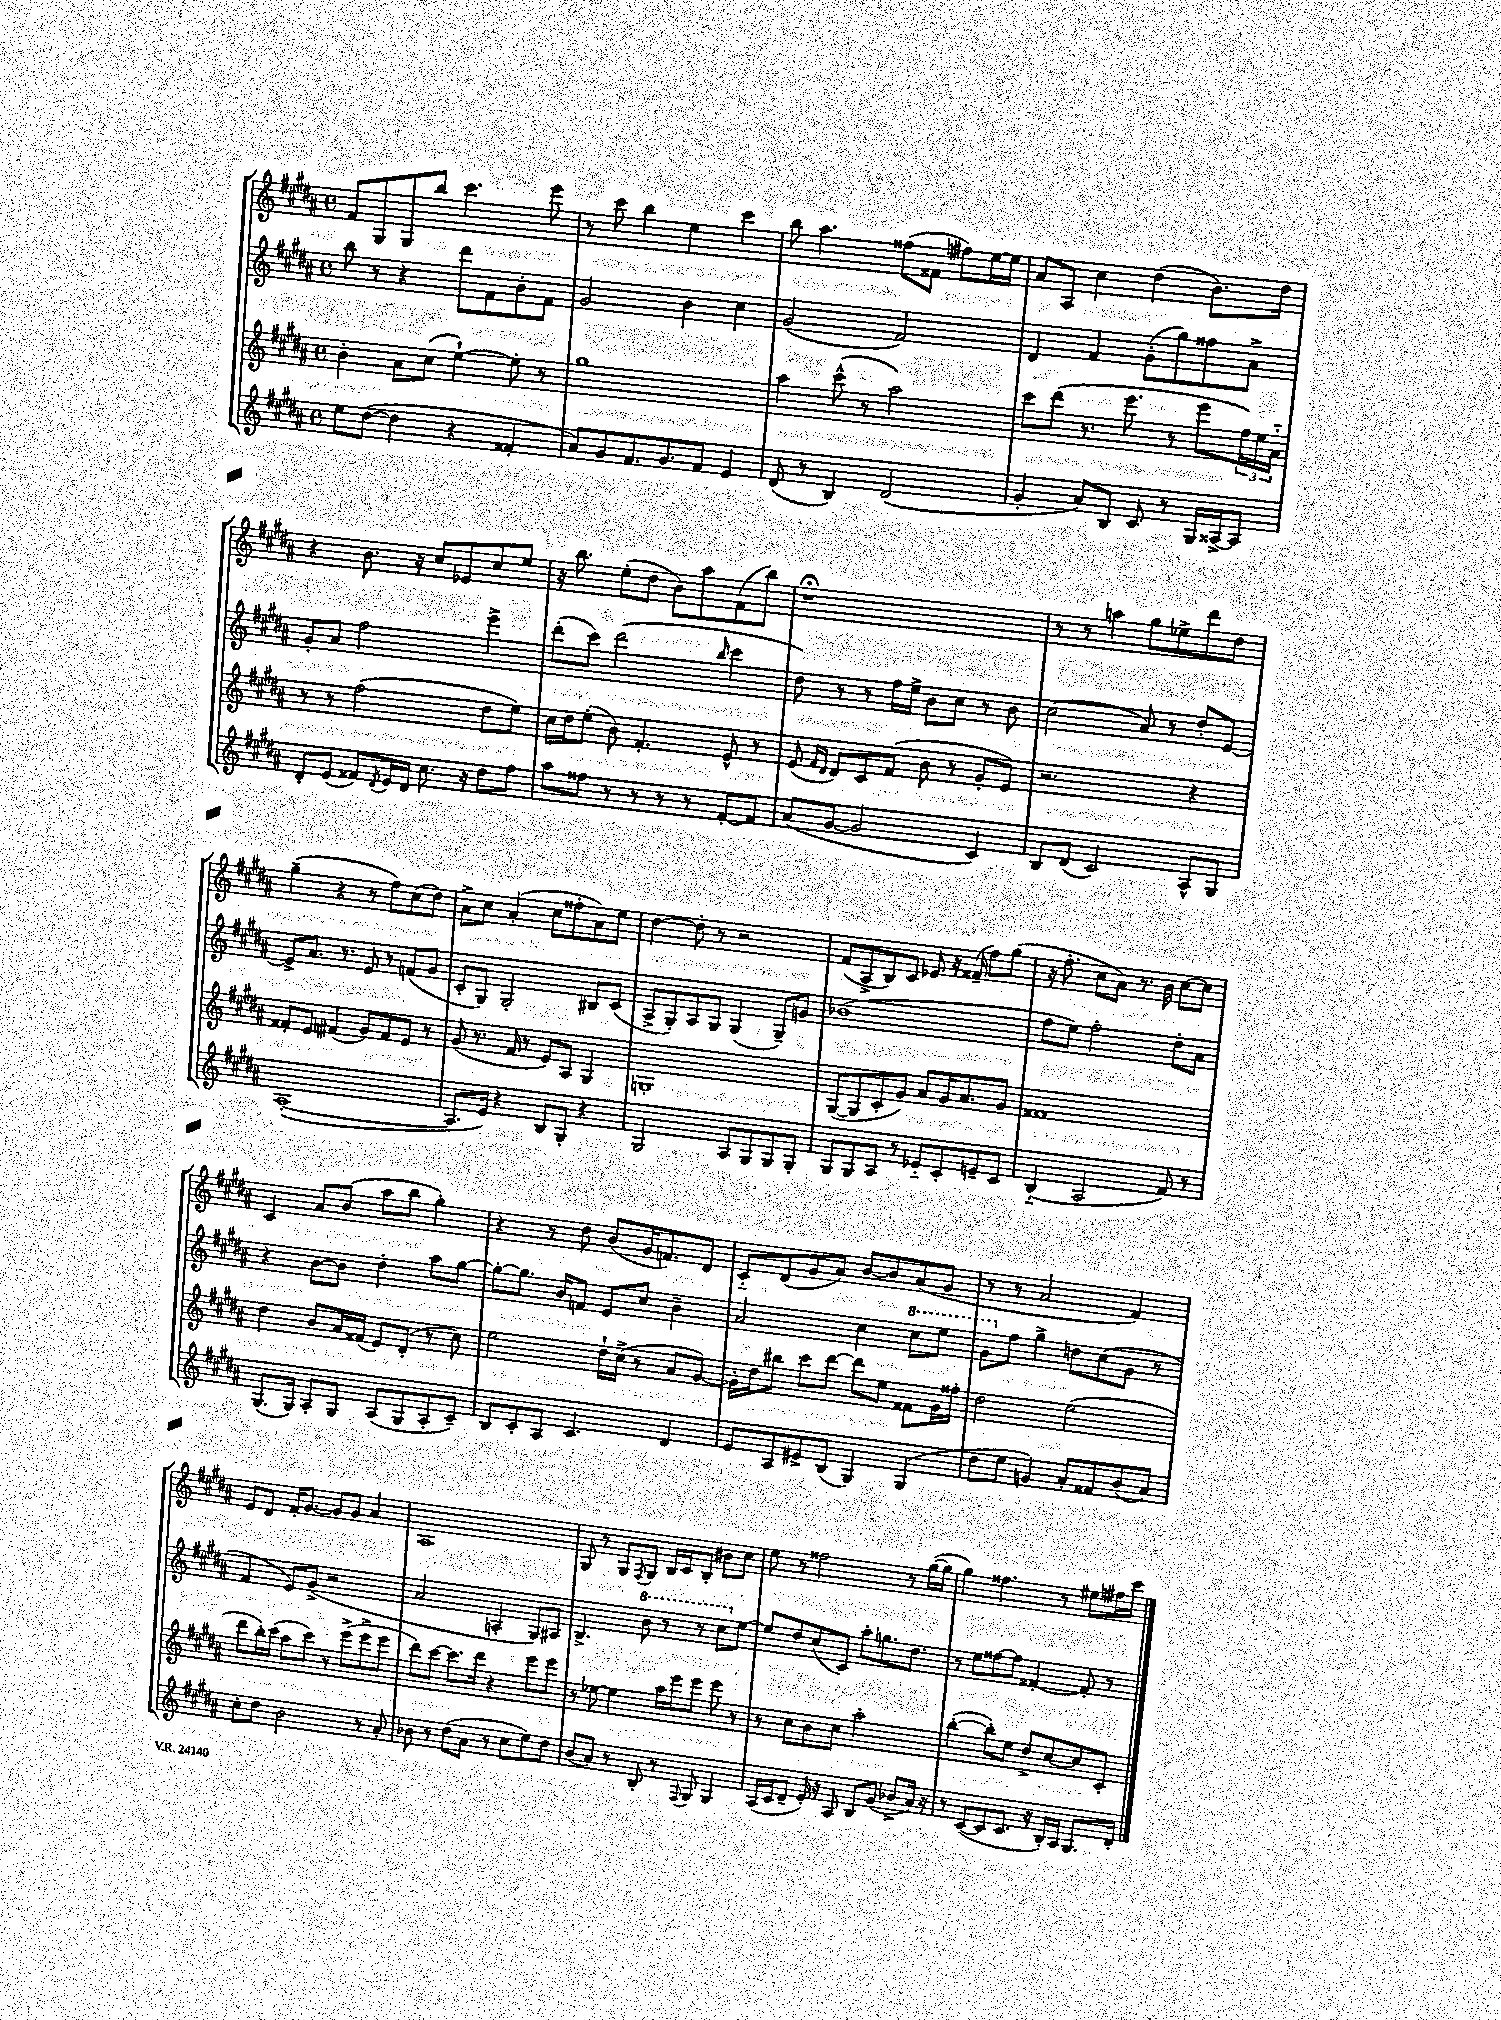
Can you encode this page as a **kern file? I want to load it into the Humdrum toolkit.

**kern	**kern	**kern	**kern
*part4	*part3	*part2	*part1
*staff4	*staff3	*staff2	*staff1
*clefG2	*clefG2	*clefG2	*clefG2
*k[f#c#g#d#a#]	*k[f#c#g#d#a#]	*k[f#c#g#d#a#]	*k[f#c#g#d#a#]
*M4/4	*M4/4	*M4/4	*M4/4
*met(c)	*met(c)	*met(c)	*met(c)
=51	=51	=51	=51
8ee\L	4b'\	8bb\	8f#/L
([8dd#\J	.	8r	8G#/
4dd#\]	8a#\L	4r	8G#/
.	(8cc#\J	.	8bb/J
4r	[4ee`\)	8ddd#\L	4.ccc#\
.	.	8f#\	.
4f##X'/	8ee'\]	8b'\	.
.	8r	8f#\J	8eee\
=52	=52	=52	=52
8a#/L)	1gg#	2g#/	8r
8g#/	.	.	8ccc#\
8.f#/	.	.	4bb\
8.g#/	.	.	.
.	.	4b\	4ee\
8f#/J	.	.	.
4e/	.	4cc#\	4ccc#\
=53	=53	=53	=53
(8d#/	4aa#\	(2g#/	8bb\
8r	.	.	4.aa#\
4B/)	(8ccc#^^\	.	.
.	8r	.	.
(2d#/	2aa#\)	2f#/)	(8ff##X\L
.	.	.	8f##X\J
.	.	.	8ff#X\L)
.	.	.	[16ee\L
.	.	.	16ee\JJ]
=54	=54	=54	=54
4g#'/	8ccc#\L	4d#/	8a#/L
.	(8ddd#\J	.	8A#/J
8a#/L)	8.r	4f#/	4cc#\
8B/J	.	.	.
.	8.eee\	.	.
8c#/	.	(8g#'\L	(4dd#\
8r	8r	8gg#\)	.
16G#/LL	8eee\L	8ff##X\	8.b\L)
[16A##X^/J	.	.	.
8A##/J]	24ff#\L)	8a#^\J	.
.	24ee\	.	.
.	.	.	16dd#\Jk
.	24a#\JJ	.	.
!!LO:LB:g=z
=55	=55	=55	=55
8d#'/L	8r	8g#'/L	4r
(8e/J	8r	8a#/J	.
8f##X/L)	(2ff#\	2ff#\	8.b\
8qd#/	.	.	.
16e/L	.	.	.
16d#/JJ	.	.	16r
8.cc#\	.	.	8cc#/L
.	.	.	8e-X/
16r	.	.	.
8dd#\L	8dd#\L	4eee^\	8cc#/
8ff#\J	8ee\J)	.	8ee/J
=56	=56	=56	=56
8aa#\L	16cc#\LL	(8ddd#'\L	16r
.	16dd#\J	.	8.bb\
8ff##X\J	(8ee'\J	8ccc#\J)	.
8r	8b\)	(2ddd#\	(8ee'\L
8r	4.f#'/	.	8dd#\J
8r	.	.	8b\L)
8r	.	.	8aa#\
.	.	16qqbb/	.
[8f#'/L	8e^^/	4ccc#\	(8f#\
8f#/J]	8r	.	8bb\J)
=57	=57	=57	=57
(8a#/L	(8e/	8dd#\)	1r;<
.	16qqf#/LL	.	.
.	16qqd#/JJ	.	.
[8g#/J	8d#/L)	8r	.
2g#/]	8c#/	8r	.
.	(8f#/J	16ff#\LL	.
.	.	16ee^\JJ	.
.	8b\	8b\L	.
.	8r	8cc#\J	.
4c#/)	8g#'/L	8r	.
.	8e/J)	8b\	.
=58	=58	=58	=58
8B/L	2.r	(2cc#\	8r
(8d#/J	.	.	8r
2c#/)	.	.	4aan\
.	.	8a#/)	8gg#\L
.	.	8r	8ee-X^\
8A#^^/L	4r	8dd#'/L	8ddd#\
8G#/J	.	[8e/J	8dd#\J
!!LO:LB:g=z
=59	=59	=59	=59
([1A#'	8f##X'/L	8e^/L]	(4gg#~\
.	8e/J	8.a#/J	.
.	(4f#X/	.	4r
.	.	8.r	.
.	8g#/L)	8e/	8r
.	8f#/	8r	8ff#\L)
.	8e/J	(8fn/L	(8cc#\
.	8r	8g#/J	8dd#\J)
=60	=60	=60	=60
8.A#/L]	(8g#/	8c#'/L	8a#^\L
.	8.r	8G#/J)	8cc#\J
16e/Jk)	.	.	.
4r	.	2G#'/	(4a#'/
.	16f#/	.	.
.	8r	.	.
8B/L	8e/L)	.	8cc#\L
8G#'/J	8A#/J	.	8ff##X'\
4r	4G#/	8B#X/L	8a#\)
.	.	(8c#/J	8ee\J
=61	=61	=61	=61
2G#/	1Gn'	8A#^/L	[4dd#\
.	.	8G#'/)	.
.	.	8A#/	8dd#'\]
.	.	8G#/J	8r
8A#/L	.	(4G#/	2r
8G#/	.	.	.
8G#/	.	8G#~/L)	.
8G#'/J	.	8gn/J	.
=62	=62	=62	=62
8G#/L	([8G#/L	(1b-X	(8f#/L
8G#/	8G#/]	.	8A#^/
8A#/J	8c#'/	.	8B/)
8r	8g#/J)	.	8c#/J
8e-X/L	8a#/L	.	8e-X/
8c#'/	16g#/K	.	16r
.	8.a#/	.	(16f##X~/
8en~/	.	.	8ff#\L)
8c#/J	8g#/J	.	(8gg#\J
=63	=63	=63	=63
(4B/	1f##X	8ff#\L	16r
.	.	.	8.ff#'\
.	.	8ee\J)	.
2A#/	.	2ff#'\	8cc#\L
.	.	.	8a#\J)
.	.	.	8.r
.	.	.	16b\
8f#/)	.	8dd#'\L	[8cc#\L
8r	.	8a#\J	8cc#\J]
!!LO:LB:g=z
=64	=64	=64	=64
(8.G#/L	4dd#\	4r	4c#/
16G#/Jk)	.	.	.
8A#'/L	8b/L	[8b\L	8a#/L
8G#/J	16a#/L	8b\J]	(8b/J
.	(16f##X/JJ	.	.
(8A#/L	8e/L)	4dd#'\	8aa#\L
8G#/	(8d#'/J	.	8bb\J
8A#'/	8r	8aa#\L	4gg#'\)
8c#~/J)	8cc#\)	[8gg#\J	.
=65	=65	=65	=65
8B/L	2ee\	8gg#'\L_	4r
8c#'/	.	8.gg#\J]	.
8A#/J	.	.	8r
.	.	16b/KL	.
4.c#/	.	8fn/J	8dd#\
.	16dd#`\LL	8e/L	(8b/L
.	(16cc#^\JJ	.	.
.	8r	8cc#/J	16g#/K
.	.	.	8.fn/)
4d#/	8a#/L	4b~\	.
.	[8g#/J)	.	8d#/J
=66	=66	=66	=66
8e/L	16g#'\LL]	2a#/	8c#/L
.	16dd#\J	.	.
8A#/	8bb#X\J	.	(8d#/
8e#X^/	8ccc#\L	.	8g#/
(8B/J	[8ddd#\J	.	8a#/J)
4G#/)	8ddd#\L]	4cc#\	[8b/L
.	8ee\J	.	8b/]
*	*	*8va	*
(4G#/	8f##X\L	8ccc#\L	(8a#/
.	16g#\L	8eee\J	8g#/J
.	16ff##X'\JJ	.	.
=67	=67	=67	=67
8dd#\L	2dd#\	8gg#\L	8r
*	*	*X8va	*
8ee\J	.	8ff#\J	8r
4gn/)	.	4gg#^\	2a#/
8a#'/L	(2ee\	8ddn\L	.
8f##X/	.	(8cc#\	.
(8b/	.	8g#\J	4f#/)
8a#/J)	.	8r	.
!!LO:LB:g=z
=68	=68	=68	=68
8cc#'\L	8ddd#\L	4f#/	8e/L
8dd#\J	16bb'\L)	.	8d#/J
.	(16ccc#\JJ	.	.
2b\	8aa#\L	8e/L)	16f#'/KL
.	.	.	[8.g#/J
.	8ccc#\J)	(8g#^/J	.
.	8r	2r	8g#/L]
.	(8eee^\L	.	8g#/J
8r	8eee^\	.	4a#/
8a#'/	8eee\J	.	.
=69	=69	=69	=69
8b-X\	8ddd#\L)	2a#/	1A#
8r	[8ccc#\J	.	.
(8dd#\L	8.ccc#\L]	.	.
8a#\J	.	.	.
.	16ddd#\Jk	.	.
8r	4r	4An'/	.
8cc#\L	.	.	.
8ee\)	8eee\L	8G#/L)	.
8dd#\J	8eee\J	8A#X/J	.
=70	=70	=70	=70
(8b/L	8r	4.B^/	8G#/
8a#/J)	[8ee-X\	.	8r
8r	4ee-\]	.	8G#/L
.	.	.	8qF#/
*	*	*8va	*
8B'/	.	8bb\	8G#/J
8r	16aa#\LL	8r	16B/LL
.	16eee\J	.	16c#/J
8qqF#/	.	.	.
8G#/	8eee\J	8r	8B'/J
4G#/	8eee\	8ccc#\L	8b#X\L
*	*	*X8va	*
.	8r	[8ee\J	8cc#\J
=71	=71	=71	=71
(16A#/LL	8r	8ee/L]	8ee\
16c#/J	.	.	.
8d#~/J	8cc#\L	8dd#/	8r
16e'/)	8b\	(8cc#/	2ff##X\
16r	.	.	.
8A#/	8cc#\J	8c#/J)	.
8B/L	2aa#'\	8aa#'\L	.
(8g#/J	.	8.ggn\	.
8b-X^/L	.	.	8r
.	.	8.dd#\J	.
16a#/Jk)	.	.	([16gg#\LL
16r	.	.	16gg#\JJ]
=72	=72	=72	=72
8r	([4bb'\	8r	4gg#\)
([8c#/L	.	8ee\L	.
8c#/]	8bb'\L])	[8ff##X\	4.ff##X\
8.c#/J	8ee\J	8ff##\J]	.
.	8dd#^/L	[4f##X'/	.
16r	.	.	.
16B'/LL)	[8cc#/	.	8r
16A#/JJ	.	.	.
8.G#/L	8cc#/]	8f##'/]	8ee#X\L
.	8c#'/J	8r	16ff#X\L
16d#'/Jk	.	.	16ccc#\JJ
==	==	==	==
*-	*-	*-	*-
